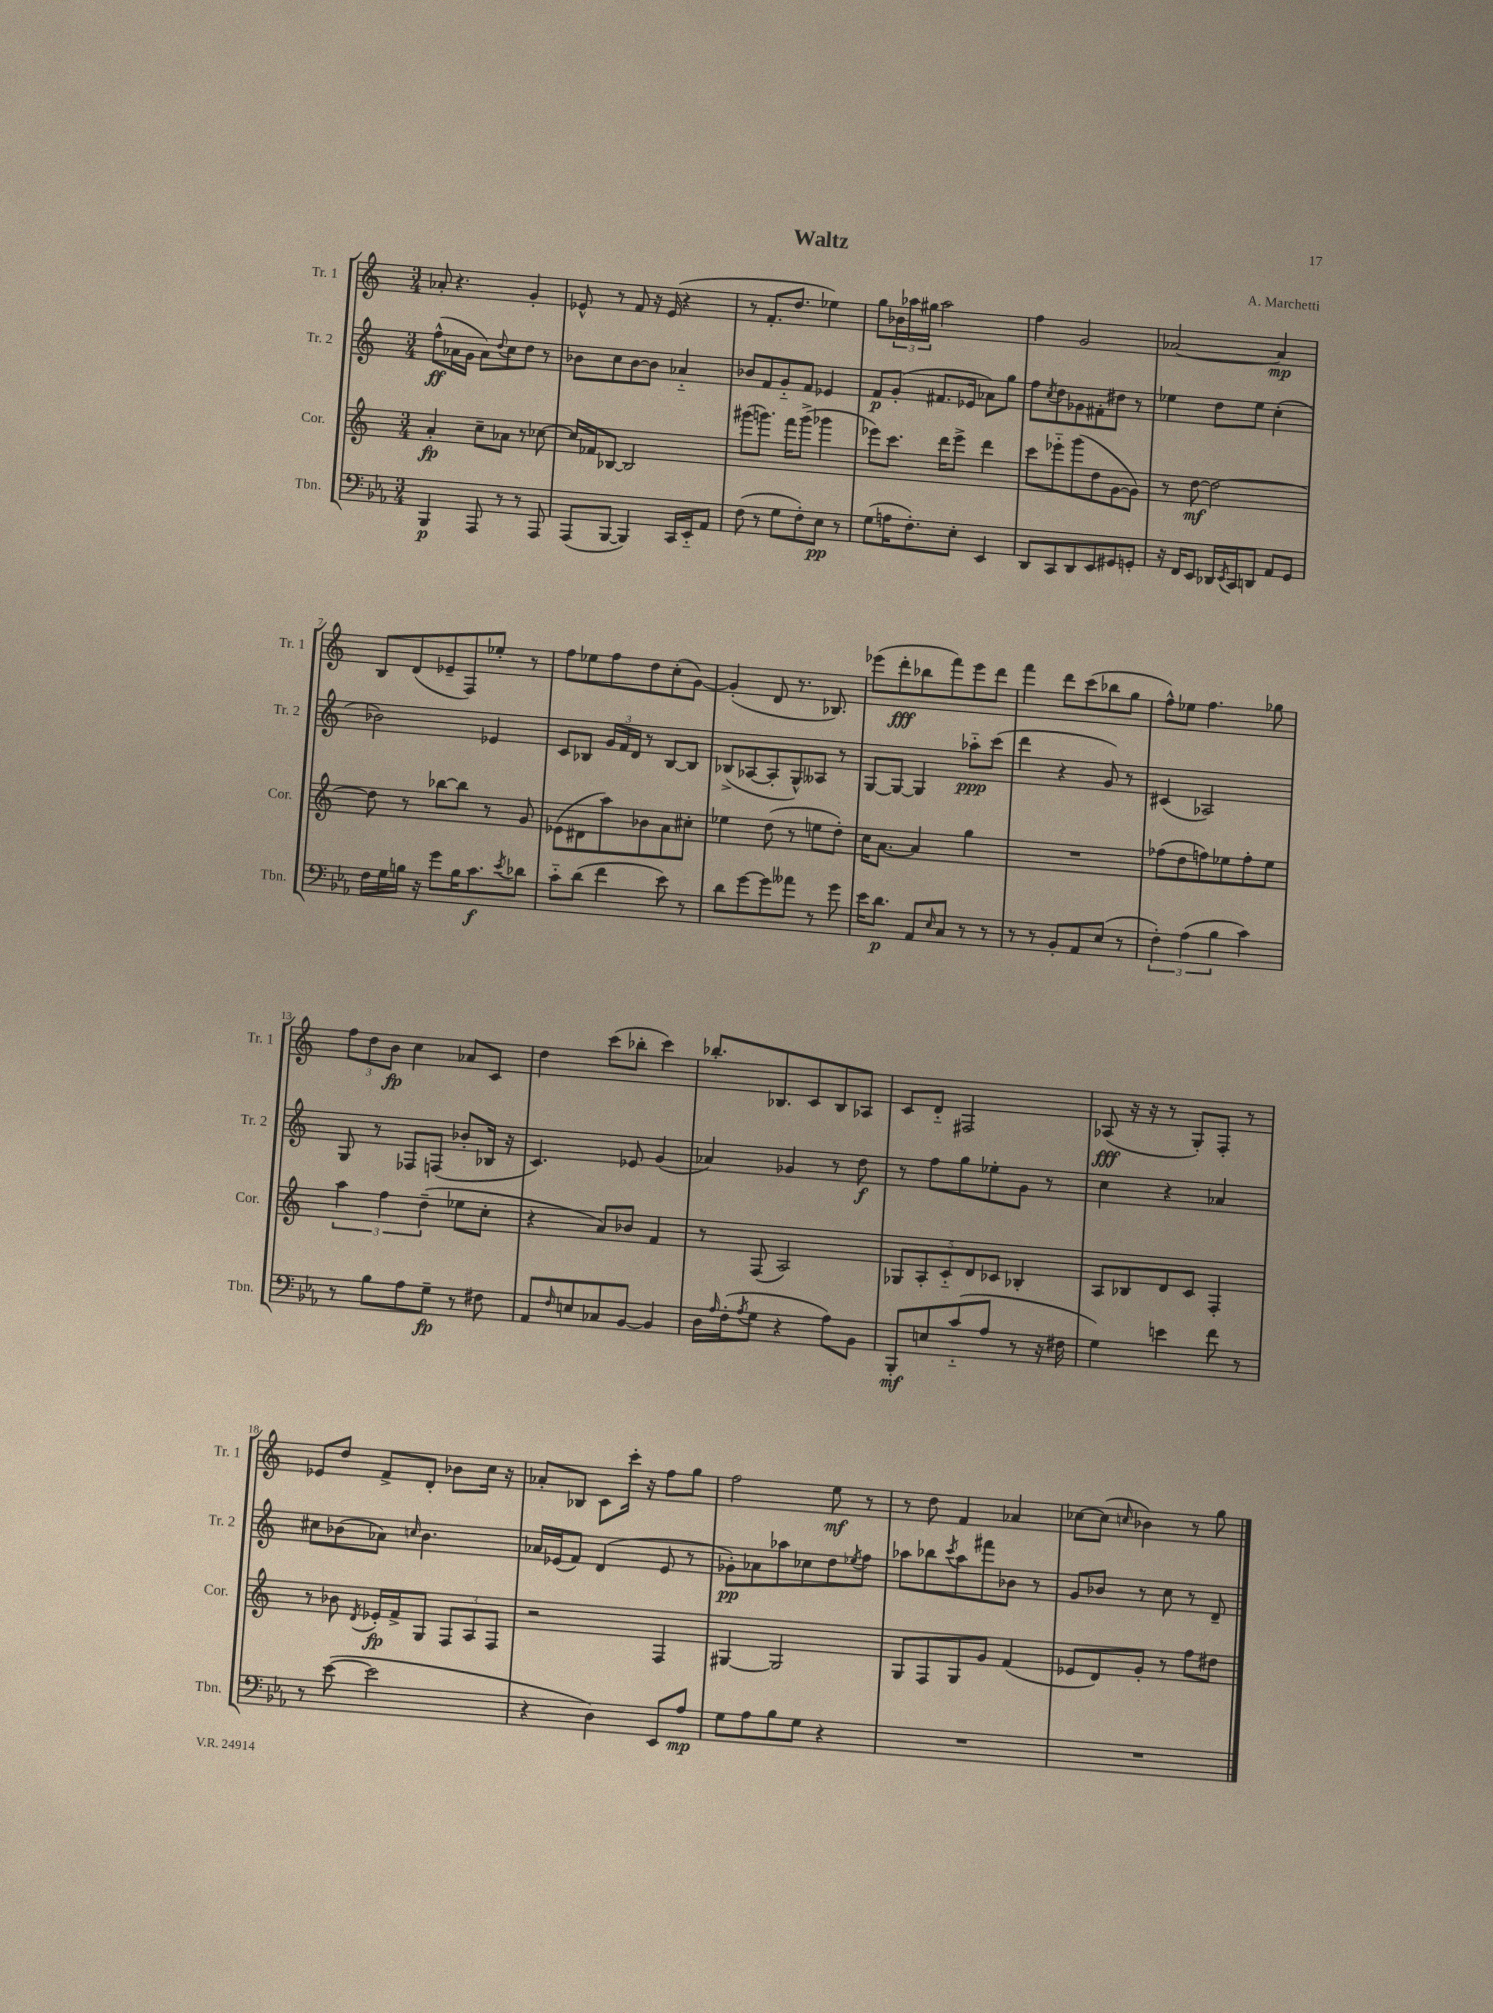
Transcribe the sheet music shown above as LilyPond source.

\header { title = "Waltz" composer = "A. Marchetti" }
<<
\new StaffGroup <<
\new Staff = "s0" \with { instrumentName = "Tr. 1" shortInstrumentName = "Tr. 1" } {
    \clef treble \key c \major \numericTimeSignature \time 3/4
    aes'8-. r4. g'4-. |
    ees'8-^ r8 f'8 r16 ees'16( r4 |
    r8 f'8.-. d''8. ees''4) |
    g''8 \tuplet 3/2 { bes'16 aes''16 gis''16 } aes''2 |
    f''4 g'2 |
    aes'2~ aes'4\mp |
    b8 d'8( ees'8-- f8) ees''8-. r8 |
    f''8 ees''8 f''8 d''8 c''8-.( g'8~) |
    g'4-.( d'8 r8. bes8.) |
    ees'''8( d'''8-.\fff bes''8 f'''8) ees'''8 d'''8 |
    f'''4 d'''8 c'''8( bes''8 g''8 |
    f''8-^) ees''8 f''4. ges''8 |
    \tuplet 3/2 { f''8 d''8 b'8\fp } c''4 aes'8 c'8 |
    d''4 c'''8( bes''8-. c'''4) |
    bes''8.-. bes8. c'8 bes8 aes8 |
    c'8 d'8-_ fis2 |
    aes8\fff( r16 r16 r8 g8-.) f8-. r8 |
    ees'8 d''8 f'8-> d'8-. bes'8 c''16 r16 |
    aes'8-. bes8 c'8 c'''16-. r16 f''8 g''8 |
    f''2 e''8\mf r8 |
    r8 d''8 f'4 aes'4 |
    ces''8~ ces''8( \grace { c''16 } bes'4) r8 g''8 \bar "|." |
}
\new Staff = "s1" \with { instrumentName = "Tr. 2" shortInstrumentName = "Tr. 2" } {
    \clef treble \key c \major \numericTimeSignature \time 3/4
    f''8-^\ff( aes'16 g'16 aes'8) \appoggiatura { d''8 } c''8 d''8 r8 |
    bes'8 c''8 bes'8~ bes'8 aes'4-_ |
    bes'8 f'8 g'8-_ f'8 ees'4 |
    f'8\p g'8-.( fis'8. ees'16 aes'8) g''8 |
    f''8 \acciaccatura { c''8 } d''8 ges'8 fis'8-. dis''8 r8 |
    ees''4 d''8 ees''8 c''4-.( |
    bes'2) ees'4 |
    c'8 bes8 \tuplet 3/2 { g'16 f'16 d'16 } r8 bes8~ bes8 |
    bes8->( aes8~ aes8-. g8-^) aeses8 r8 |
    g8~ g8~ g4 aes''8-_\ppp c'''8( |
    d'''4 r4 g'8) r8 |
    cis'4( aes2) |
    g8 r8 fes8 f8( bes'8-. bes16 r16 |
    c'4.) ees'8 g'4( |
    aes'4) ges'4 r8 d''8\f |
    r8 f''8 g''8 ees''8-. g'8 r8 |
    c''4 r4 aes'4 |
    cis''8 bes'8( aes'8) \grace { c''16 } bes'4. |
    aes'16 ees'16( f'8) d'4( ees'8 r8 |
    ges'8-.\pp) aes'8 aes''8 ces''8 d''8 \acciaccatura { ees''8 } f''8 |
    aes''8 bes''8 \acciaccatura { c'''8 } aes''8 fis'''8 bes'8 r8 |
    g'8 bes'8 r8 c''8 r8 d'8-- \bar "|." |
}
\new Staff = "s2" \with { instrumentName = "Cor." shortInstrumentName = "Cor." } {
    \clef treble \key c \major \numericTimeSignature \time 3/4
    a'4-.\fp c''8-- aes'8 r8 ces''8~ |
    ces''16 fes'16 bes8~ bes2 |
    gis'''8( g'''8.) f'''16 g'''8->( ges'''4 |
    ees'''8) c'''8. d'''16 ees'''8-> d'''4 |
    c'''8 ees'''8-_ g'''8( d''8 g'8~ g'8) |
    r8 d''8~\mf d''2~ |
    d''8 r8 bes''8~ bes''8 r8 g'8 |
    ees'8( dis'8 a''8) bes'8 a'8 cis''8-. |
    ees''4 d''8( r8 e''8 d''8-.) |
    c''16 a'8.~ a'4 g''4 |
    R2. |
    fes''8( d''8 f''8) ees''8 f''8-. ees''8 |
    \tuplet 3/2 { a''4 f''4 d''4--( } ees''8 c''8-. |
    r4 a'8) bes'8 f'4 |
    r8 f8( a2) |
    \tuplet 5/4 { ges8 a8-. c'8-_ d'8 ces'8 } bes4-. |
    a8 bes8 d'8 c'8 f4-. |
    r8 bes'8 \acciaccatura { d'8 } ees'16-.\fp f'16-> g8 \tuplet 3/2 { f8 a8 f8 } |
    r2 f4 |
    gis4~ gis2 |
    g8 f8 g8 g'8 f'4( |
    ees'8 d'8) g'8-. r8 f''8 dis''8 \bar "|." |
}
\new Staff = "s3" \with { instrumentName = "Tbn." shortInstrumentName = "Tbn." } {
    \clef bass \key ees \major \numericTimeSignature \time 3/4
    bes,,4\p aes,,8 r8 r8 aes,,8 |
    aes,,8( bes,,8~ bes,,4) c,16 ees,16-_ aes,8 |
    f8( r8 g8 f8-.) ees8\pp r8 |
    g8( a16 f8.-.) ees8-. ees,4 |
    d,8 c,8 d,8 ees,8 gis,8 g,8-. |
    r16 f,16 ees,8 des,16 \acciaccatura { ees,8 } c,16 d,8 aes,8 g,8 |
    f16 g16 b16 r16 g'8 b16 c'8.\f \acciaccatura { ees'8 } des'8 |
    c'8-_ d'8( f'4 ees'8) r8 |
    d'8 g'8~ g'8 aeses'8 r8 g'8 |
    ees'16 d'8.\p aes,8 \grace { ees16 } c8 r8 r8 |
    r8 r8 bes,8-. aes,8 ees8( r8 |
    \tuplet 3/2 { f4-.) aes4( bes4 } c'4) |
    r8 bes8 aes8 g8--\fp r8 fis8 |
    aes,8 \grace { f16 } e8 ces8 bes,8~ bes,4 |
    d16 \grace { aes16 } f16-.( \acciaccatura { aes8 } g8 r4 aes8) bes,8 |
    bes,,8-.\mf e8 c'8-_( aes8 r8 r16 fis16 |
    g4) e'4 f'8 r8 |
    r8 ees'8~( ees'2 |
    r4 d4) ees,8 aes8\mp |
    g8 aes8 bes8 g8 r4 |
    R2. |
    R2. \bar "|." |
}
>>
>>
